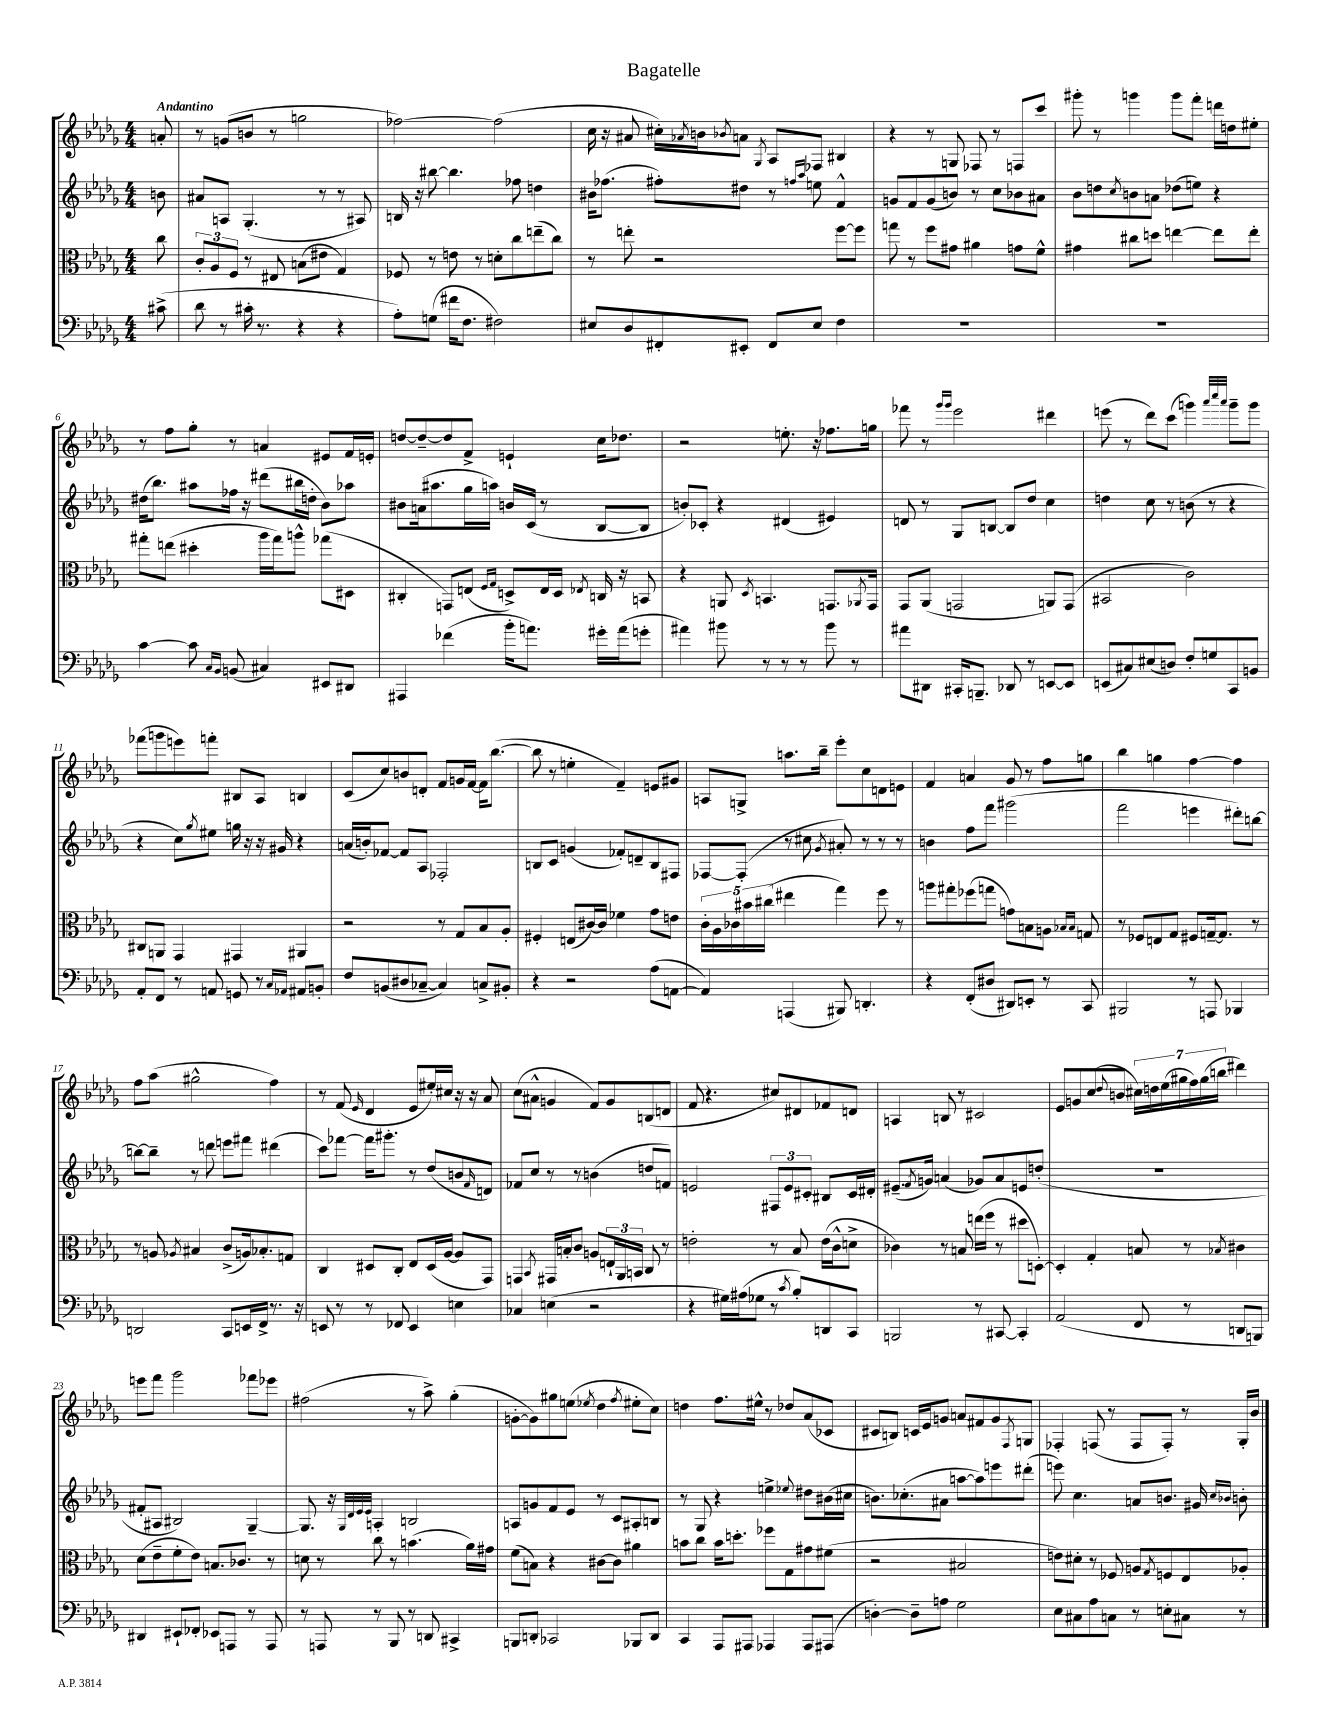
\header { title = "Bagatelle" }
<<
\new StaffGroup <<
\new Staff = "s0" {
    \clef treble \key des \major \numericTimeSignature \time 4/4 \partial 8 \tempo "Andantino"
    a'8-. |
    r8 g'8( b'8 r8 g''2 |
    fes''2~) fes''2( |
    c''16 r16 ais'8 cis''16-.) \acciaccatura { aes'8 } b'16 \acciaccatura { bes'8 } a'8 \acciaccatura { ges8 } aes8 fes8 bis4 |
    r4 r8 g8 fes8 r8 f8 c'''8 |
    gis'''8-. r8 g'''4 g'''8 f'''8-. d'''16 d''16 eis''8-. |
    r8 f''8 ges''8-. r8 a'4 eis'8 f'16 e'16-. |
    d''8~ d''8~-- d''8 f'8-> e'4-! c''16 des''8. |
    r2 e''8.-. r16 fes''8. g''16 |
    fes'''8 r8 \grace { ges'''16 ges'''16 } ees'''2 dis'''4 |
    e'''8( r8 des'''8) c'''8( g'''4) \grace { aes'''32 c''''32 aes'''32 } g'''8-- g'''8 |
    fes'''8( g'''8 e'''8) f'''8-. bis8 aes8 b4 |
    c'8( c''8) b'8 d'8-. f'8 g'16 f'16~ f'16 bes''8.~( |
    bes''8 r8 e''4-. f'4--) e'8 gis'8 |
    a8 g8-> a''8. bes''16-- ees'''8-. c''8 d'8 e'8 |
    f'4 a'4 ges'8 r8 f''8 g''8 |
    bes''4 g''4 f''4~ f''4 |
    f''8 aes''8( gis''2-^ f''4) |
    r8 f'8( \grace { ees'16 } des'4 ees'8 eis''16-.) cis''16 r16 r16 aes'8 |
    c''8( ais'8-^ g'4 f'8) g'8 b8( d'8 |
    f'8 r4. cis''8) dis'8 fes'8 d'8 |
    a4 b8 r8 cis'2 |
    ees'8 g'8 c''8( \appoggiatura { des''8 } b'8 \tuplet 7/4 { cis''16) d''16 ees''16( gis''16 f''16) gis''16( b''16 } dis'''4) |
    e'''8 f'''8 ges'''2 fes'''8 ees'''8 |
    fis''2( r8 aes''8->) ges''4-.( |
    g'8~-. g'8) gis''8 e''8( \acciaccatura { ees''8 } des''4 \acciaccatura { f''8 } eis''8-. c''8) |
    d''4 f''8. eis''16-^ r8 des''8 aes'8( ces'8 |
    cis'8 b8) c'16 ees'16 g'8 a'8 fis'8 g'8 \acciaccatura { f8 } g8 |
    fes4-. f8( r8 f8 f8-.) r8 ges16-. bes'16 \bar "|." |
}
\new Staff = "s1" {
    \clef treble \key des \major \numericTimeSignature \time 4/4 \partial 8
    b'8 |
    ais'8 a8 ges4.-.( r8 r8 ais8) |
    b16 r16 bis''8~ bis''4. fes''8 d''4 |
    bis'16 fes''8.( fis''8-.) dis''8 r8 \grace { f''16 aes''16 } e''8 f'4-^ |
    g'8 f'8 g'8( b'8) r8 c''8 bes'8 ais'8 |
    bes'8 d''8 \acciaccatura { c''8 } b'8 a'8 des''8( e''8) r4 |
    dis''16( bes''8.) ais''8 fes''16 r16 dis'''8( bis''16 d''16-. bes'8) aes''8 |
    bis'8 a'16( ais''8. ges''16 a''16) b'16 c'16( r8 bes8~ bes8 |
    b'8-.) ces'8-. r4 dis'4( eis'4) |
    d'8 r8 ges8 b8~ b8 des''8 c''4 |
    d''4 c''8 r8 b'8( r8 r4 |
    r4 c''8) \acciaccatura { ges''8 } eis''8 g''16 r16 r16 gis'16 r4 |
    a'16( b'16-.) fes'8~ fes'8 aes8 fes2-. |
    b8 c'8 g'4( fes'8-.) d'8-- b8 fis8 |
    fes8~ fes8-.( r8 cis''8 \acciaccatura { ges'8 } ais'8-.) r8 r8 r8 |
    b'4 f''8 f'''8 gis'''2( |
    f'''2 e'''4 dis'''8-.) b''8~ |
    b''8~ b''8-- r8 d'''8 e'''8 fis'''8 dis'''4( |
    c'''8) fes'''8~ fes'''16 gis'''8.-. r8 des''8( b'8 \grace { f'16 } d'8) |
    fes'8 c''8 r8 r8 b'4( d''8 f'8) |
    e'2 \tuplet 3/2 { fis8 e'8 cis'8-. } bis8 cis'16 dis'16-. |
    eis'8.--( \acciaccatura { f'8 } g'16) a'4( ges'8) a'8 e'8 d''8-.( |
    R1 |
    fis'8-. ais8 bis2) ges4~-- |
    ges8. r16 \grace { ges32 des'32 ees'32 ees'32 } a4-. b2 |
    a8 g'8 f'8 ees'8 r8 c'8 ais8-. b8 |
    r8 ges8 r4 e''4-> \appoggiatura { ees''8 } dis''8 bis'16( cis''16 |
    b'8.) ces''8.-.( ais'8 a''8~ a''8) e'''8 dis'''8-.( |
    e'''8) c''4. a'8 b'8. gis'16 \grace { c''16 bes'16 } b'8-. \bar "|." |
}
\new Staff = "s2" {
    \clef alto \key des \major \numericTimeSignature \time 4/4 \partial 8
    c''8 |
    \tuplet 3/2 { c'8-. aes8 f8 } r8 eis8 b8( eis'8 ges4) |
    fes8 r8 e'8 r8 d'8-. c''8 e''8--( c''8) |
    r8 e''8-. r2 f''8~ f''8 |
    g''8 r8 f''8 gis'8 ais'4 g'8 f'8-^ |
    gis'4 cis''8 d''8 e''4~ e''8 e''8-. |
    gis''8-. e''8( dis''4-. aes''16 gis''16) a''8-^ ges''8( dis8 |
    cis4-. g,8) e8( \grace { f16 ges16 } d8->) e16 d16 \acciaccatura { ees8 } c16 r16 b,8 |
    r4 a,8 \acciaccatura { des8 } b,4. g,8. \acciaccatura { aes,8 } g,16 |
    ges,8 aes,8( g,2 a,8) g,8( |
    bis,2 c'2) |
    cis8 a,8 ges,4 gis,4 ais,4 |
    r2 r8 ges8 bes8 aes8-. |
    fis4-. e8( cis'16~) cis'16 fes'4 ges'8 e'8 |
    \tuplet 5/4 { c'16-. aes16 ces'16 bis'16 cis''16( } eis''4 ges''4) f''8 r8 |
    a''8 gis''8-. fes''8( g''8 g'8) b8 a8 \grace { bes16 bes16 } g8 |
    r8 fes8 e8 ges8 fis8 g16~-- g8. r8 |
    r8 a8 \acciaccatura { aes8 } bis4 c'8->( a16) bes8.-. g8 |
    c4 dis8 c8-. ees8 dis16( aes16~ aes8 ges,8) |
    g,4 \acciaccatura { bes,8 } gis,16 b16-. c'8 a8 \tuplet 3/2 { e16-! aes,16 b,16 } c8 r8 |
    e'2-. r8 bes8 e'16( c'16-^ d'8-> |
    ces'4) r8 b8 e''16( f''16 r8 dis''8 d8~-.) |
    d4-. ges4-. b8 r8 \acciaccatura { bes8 } cis'4 |
    des'8( ees'8-- f'8-. ees'8) b8. ces'8. r8 |
    d'8 r8 c''8 r8 b'4.( aes'16) gis'16 |
    f'8( b8) r4 cis'8~ cis'8 ais'4 |
    b'8 c''8 b'16 d''8.-. fes''8 ges8 gis'8 fis'8( |
    r2 bis2 |
    e'8) dis'8-. r8 fes8 a8 \acciaccatura { ges8 } f8 ees8 aes8-. \bar "|." |
}
\new Staff = "s3" {
    \clef bass \key des \major \numericTimeSignature \time 4/4 \partial 8
    cis'8->( |
    des'8 r8 cis'16-. r8. r4 r4 |
    aes8-.) g8( fis'16 f8. fis2) |
    eis8 des8 fis,8-. eis,8-. fis,8 eis8 f4 |
    R1 |
    R1 |
    c'4~ c'8 \grace { c16 bes,16 } b,8( cis4) eis,8 dis,8 |
    ais,,4 fes'4( bes'16-. a'8.) gis'16-. a'16( g'8-. |
    ais'4) bis'8 r8 r8 r8 bis'8 r8 |
    ais'8 dis,8 cis,16-. b,,8.-- des,8 r8 e,8~ e,8 |
    e,8( cis8) eis8( d8) f8-. g8 c,8 b,8 |
    aes,8-. f,8 r8 a,8 g,8 r8 \grace { c16 aes,16 } ais,8 b,8-. |
    f8 b,8( dis8 ces8~-- ces4) c8-> bis,8-. |
    r4 r2 aes8( a,8~ |
    a,4) a,,4( bis,,8) d,4.-. |
    r4 f,8-.( dis8 dis,8) e,8-. r8 c,8 |
    bis,,2 r8 a,,8 bes,,4 |
    d,2 c,8 e,16 f,16-> r8. r16 |
    e,8 r8 r8 fes,8 e,4 e4 |
    ces4 e4( r2 |
    r4 gis16) ais16( ges8 r8 \acciaccatura { c'8 } bes8-.) d,8 c,8 |
    b,,2 r8 cis,8~ cis,4-. |
    aes,2( f,8 r8 d,8 b,,8) |
    dis,4 eis,8-! fes,8-. ees,8 a,,8 r8 a,,8 |
    r8 a,,8 r8 bes,,8 r8 d,8 cis,4-> |
    b,,8 d,8-. ces,2 bes,,8 d,8 |
    c,4 aes,,8 ais,,8 aes,,4 aes,,8 ais,,8( |
    d4~-.) d8-- a8 ges2 |
    ees8 cis8 aes8 c8 r8 e8-. cis8 r8 \bar "|." |
}
>>
>>
